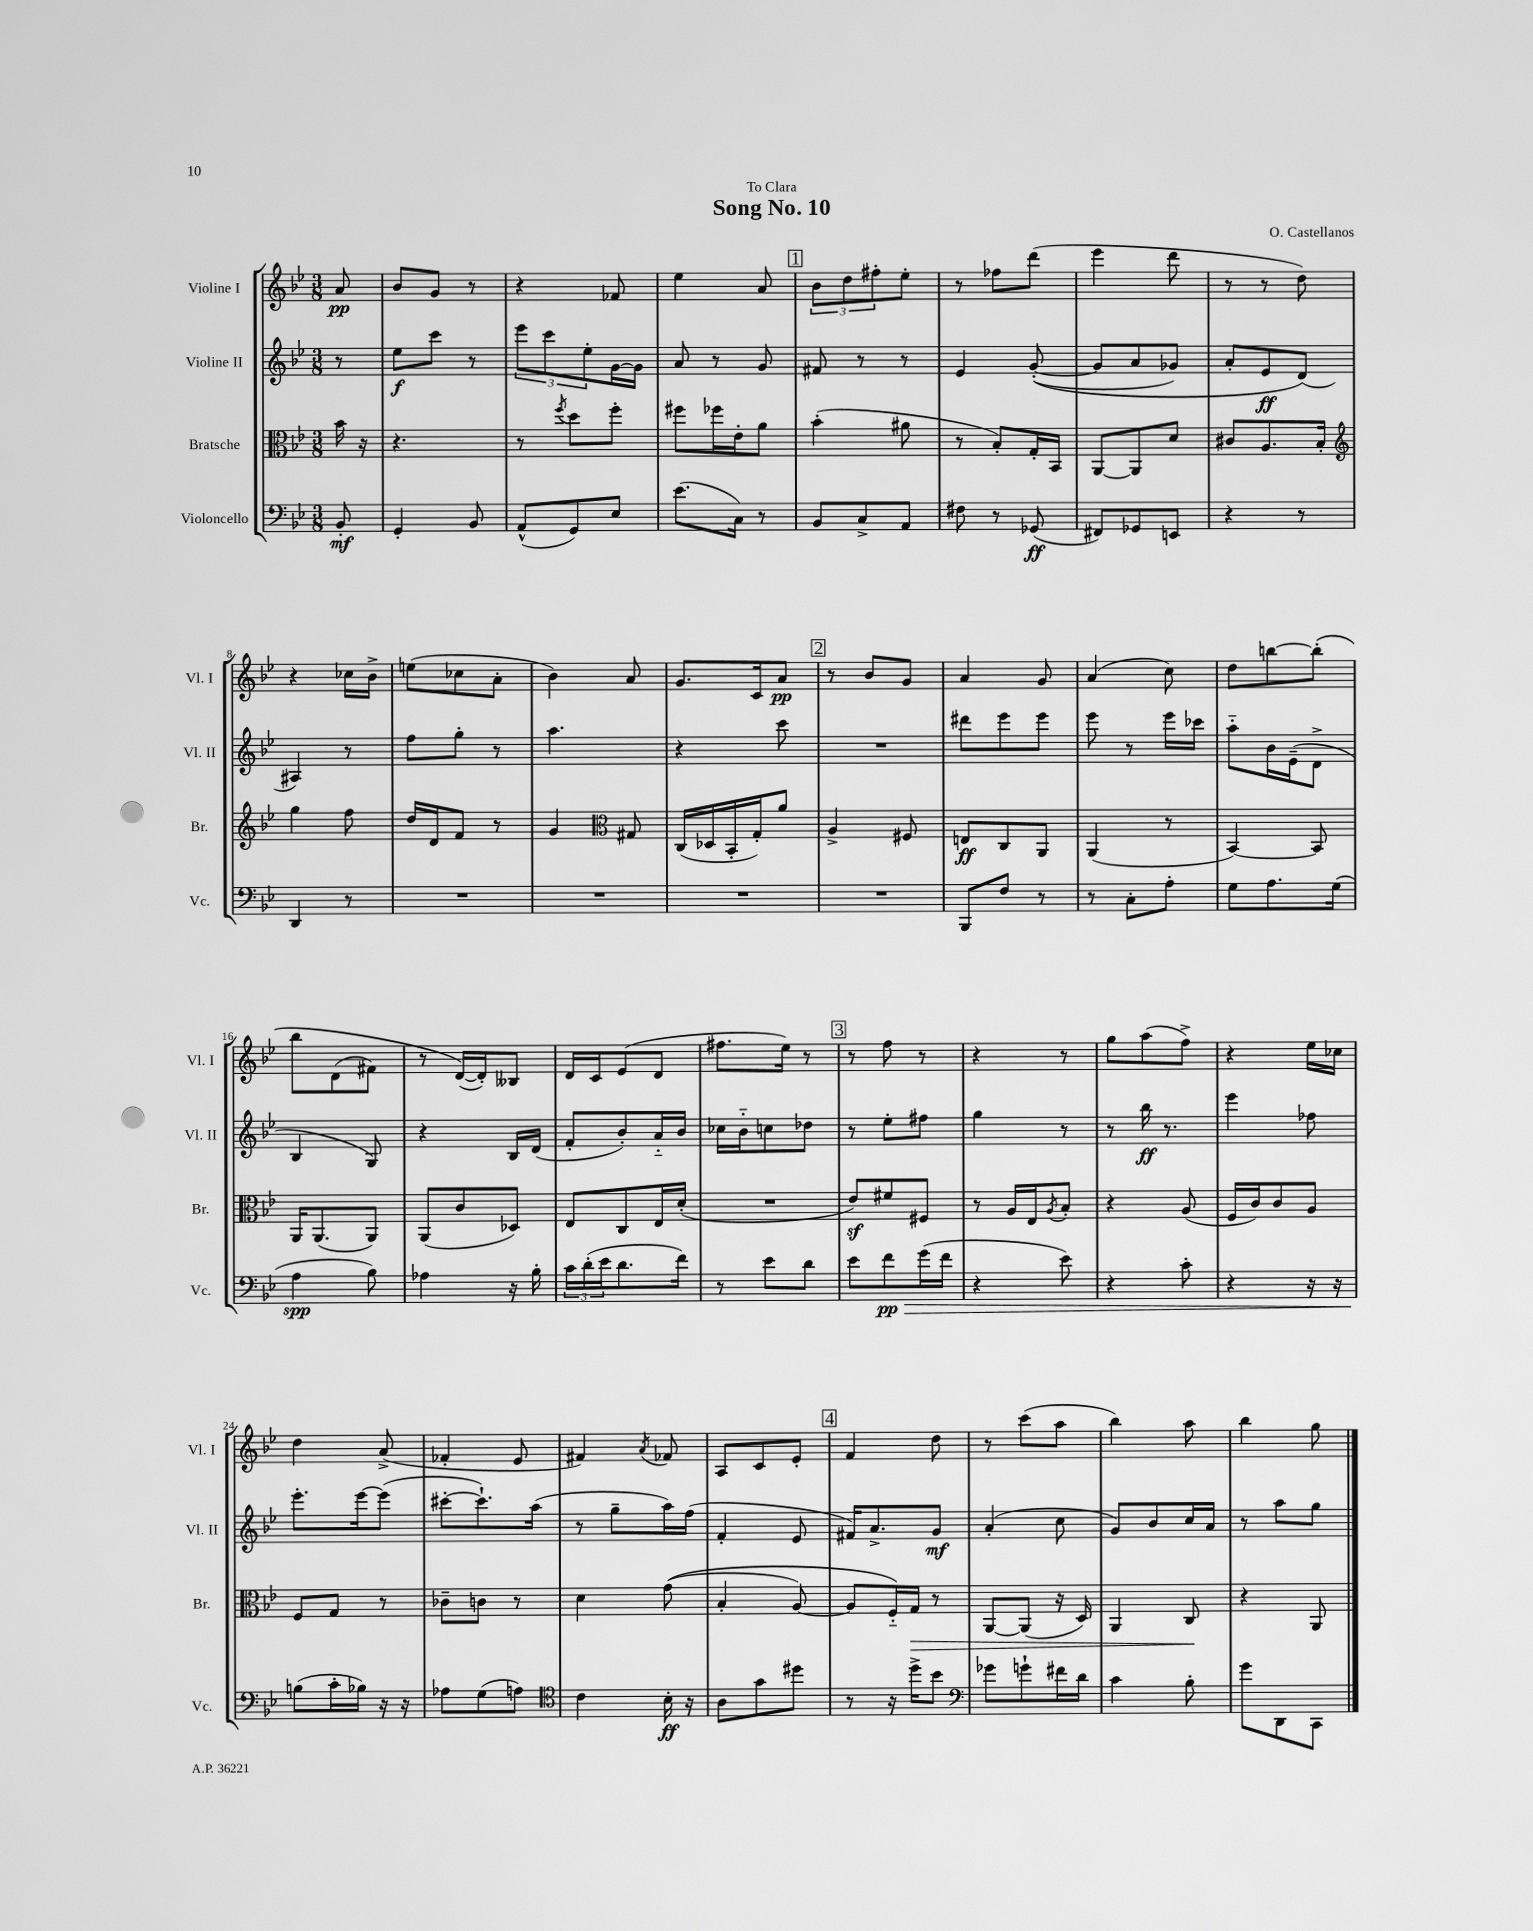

**kern	**dynam	**kern	**dynam	**kern	**dynam	**kern	**dynam
*part4	*part4	*part3	*part3	*part2	*part2	*part1	*part1
*staff4	*staff4	*staff3	*staff3	*staff2	*staff2	*staff1	*staff1
*I"Violoncello	*	*I"Bratsche	*	*I"Violine II	*	*I"Violine I	*
*I'Vc.	*	*I'Br.	*	*I'Vl. II	*	*I'Vl. I	*
*clefF4	*	*clefC3	*	*clefG2	*	*clefG2	*
*k[b-e-]	*	*k[b-e-]	*	*k[b-e-]	*	*k[b-e-]	*
*M3/8	*	*M3/8	*	*M3/8	*	*M3/8	*
=	=	=	=	=	=	=	=
8BB-'/	mf	16b-\	.	8r	.	8a/	pp
.	.	16r	.	.	.	.	.
=1	=1	=1	=1	=1	=1	=1	=1
4GG'/	.	4.r	.	8ee-\L	f	8b-/L	.
.	.	.	.	8ccc\J	.	8g/J	.
8BB-/	.	.	.	8r	.	8r	.
=2	=2	=2	=2	=2	=2	=2	=2
(8AA^^/L	.	8r	.	12eee-\L	.	4r	.
.	.	.	.	12ccc\	.	.	.
.	.	8qff/	.	.	.	.	.
8GG/)	.	8dd\L	.	.	.	.	.
.	.	.	.	12ee-'\	.	.	.
8E-/J	.	8ff'\J	.	[16g\L	.	8f-X/	.
.	.	.	.	16g\JJ]	.	.	.
=3	=3	=3	=3	=3	=3	=3	=3
(8.e-\L	.	8ff#X\L	.	8a/	.	4ee-\	.
.	.	16ff-X\L	.	8r	.	.	.
16C\Jk)	.	16e-'\J	.	.	.	.	.
8r	.	8a\J	.	8g/	.	8a/	.
!!LO:REH:place=s1:t=1
=4	=4	=4	=4	=4	=4	=4	=4
8BB-/L	.	(4b-'\	.	8f#X/	.	12b-\L	.
.	.	.	.	.	.	12dd\	.
8C^/	.	.	.	8r	.	.	.
.	.	.	.	.	.	12ff#X'\	.
8AA/J	.	8a#X\	.	8r	.	8ee-'\J	.
=5	=5	=5	=5	=5	=5	=5	=5
8F#X\	.	8r	.	4e-/	.	8r	.
8r	.	8B-'/L)	.	.	.	8ff-X\L	.
(8GG-X/	ff	16G'/L	.	(([8g'/	.	(8ddd\J	.
.	.	16BB-/JJ	.	.	.	.	.
=6	=6	=6	=6	=6	=6	=6	=6
8FF#X/L)	.	[8AA/L	.	8g/L]	.	4eee-\	.
8GG-X/	.	8AA/]	.	8a/	.	.	.
8EEn/J	.	8d/J	.	8g-X/J)	.	8ddd\	.
=7	=7	=7	=7	=7	=7	=7	=7
4r	.	8c#X/L	.	8a'/L	.	8r	.
.	.	8.A/	.	8e-/	ff	8r	.
8r	.	.	.	(8d/J)	.	8dd\)	.
.	.	16B-'/Jk	.	.	.	.	.
!!LO:LB:g=z
=8	=8	=8	=8	=8	=8	=8	=8
*	*	*clefG2	*	*	*	*	*
4DD/	.	4gg\	.	4A#X/)	.	4r	.
8r	.	8ff\	.	8r	.	16cc-X\LL	.
.	.	.	.	.	.	16b-^\JJ	.
=9	=9	=9	=9	=9	=9	=9	=9
4.r	.	16dd/LL	.	8ff\L	.	(8een\L	.
.	.	16d/J	.	.	.	.	.
.	.	8f/J	.	8gg'\J	.	8cc-X\	.
.	.	8r	.	8r	.	8a'\J	.
=10	=10	=10	=10	=10	=10	=10	=10
4.r	.	4g/	.	4.aa\	.	4b-\)	.
*	*	*clefC3	*	*	*	*	*
.	.	8G#X/	.	.	.	8a/	.
=11	=11	=11	=11	=11	=11	=11	=11
4.r	.	(16C/LL	.	4r	.	8.g/L	.
.	.	16D-X/	.	.	.	.	.
.	.	16BB-'/	.	.	.	.	.
.	.	16G'/J)	.	.	.	16c/k	.
.	.	8a/J	.	8ccc\	.	8a/J	pp
!!LO:REH:place=s1:t=2
=12	=12	=12	=12	=12	=12	=12	=12
4.r	.	4A^/	.	4.r	.	8r	.
.	.	.	.	.	.	8b-/L	.
.	.	8F#X/	.	.	.	8g/J	.
=13	=13	=13	=13	=13	=13	=13	=13
8BBB-/L	.	8En/L	ff	8ddd#X\L	.	4a/	.
8F/J	.	8C/	.	8eee-\	.	.	.
8r	.	8AA/J	.	8eee-\J	.	8g/	.
=14	=14	=14	=14	=14	=14	=14	=14
8r	.	(4AA/	.	8eee-\	.	(4a/	.
8C'\L	.	.	.	8r	.	.	.
8A'\J	.	8r	.	16eee-\LL	.	8cc\)	.
.	.	.	.	16ccc-X\JJ	.	.	.
=15	=15	=15	=15	=15	=15	=15	=15
8G\L	.	[4BB-/)	.	8aa\L	.	8dd\L	.
8.A\	.	.	.	16b-\L	.	[8bbn\	.
.	.	.	.	(16e-~\J	.	.	.
.	.	8BB-/]	.	8d^\J	.	(8bb'\J]	.
(16G\Jk	.	.	.	.	.	.	.
!!LO:LB:g=z
=16	=16	=16	=16	=16	=16	=16	=16
4A\	spp	16AA/KL	.	4B-/	.	8bb-\L	.
.	.	(8.AA/	.	.	.	.	.
.	.	.	.	.	.	(8d\	.
8B-\)	.	8AA/J)	.	8G/)	.	8f#X\J)	.
=17	=17	=17	=17	=17	=17	=17	=17
4A-X\	.	(8AA/L	.	4r	.	8r	.
.	.	8c/	.	.	.	([16d/LL)	.
.	.	.	.	.	.	16d'/J])	.
16r	.	8D-X/J)	.	16B-/LL	.	8B--X/J	.
16B-'\	.	.	.	(16d/JJ	.	.	.
=18	=18	=18	=18	=18	=18	=18	=18
24c\LL	.	8E-/L	.	8f'/L	.	16d/LL	.
(24d'\	.	.	.	.	.	.	.
.	.	.	.	.	.	16c/J	.
24e-\J	.	.	.	.	.	.	.
8.d\	.	8C/	.	8b-'/)	.	(8e-/	.
.	.	16E-/L	.	16a/L	.	8d/J	.
16f\Jk)	.	(16d'/JJ	.	16b-/JJ	.	.	.
=19	=19	=19	=19	=19	=19	=19	=19
8r	.	4.r	.	16cc-X\LL	.	8.ff#X\L	.
.	.	.	.	16b-\J	.	.	.
8e-\L	.	.	.	8ccn\	.	.	.
.	.	.	.	.	.	16ee-\Jk)	.
8d\J	.	.	.	8dd-X\J	.	8r	.
!!LO:REH:place=s1:t=3
=20	=20	=20	=20	=20	=20	=20	=20
8e-\L	.	8e-z/L)	.	8r	.	8r	.
!	!LO:HP:b	!	!	!	!	!	!
8f\	> pp	8f#X/	.	8ee-'\L	.	8ff\	.
(16g\L	.	8F#X/J	.	8ff#X\J	.	8r	.
16f\JJ	.	.	.	.	.	.	.
=21	=21	=21	=21	=21	=21	=21	=21
4r	.	8r	.	4gg\	.	4r	.
.	.	16A/LL	.	.	.	.	.
.	.	16E-/J	.	.	.	.	.
.	.	8qA/	.	.	.	.	.
8e-\)	.	8B-'/J	.	8r	.	8r	.
=22	=22	=22	=22	=22	=22	=22	=22
4r	.	4r	.	8r	.	8gg\L	.
.	.	.	.	16bb-\	ff	(8aa\	.
.	.	.	.	8.r	.	.	.
8c'\	.	(8A/	.	.	.	8ff^\J)	.
=23	=23	=23	=23	=23	=23	=23	=23
4r	.	16F/LL	.	4eee-\	.	4r	.
.	.	16c/J)	.	.	.	.	.
.	.	8c/	.	.	.	.	.
16r	.	8A/J	.	8ff-X\	.	16ee-\LL	.
16r	.	.	.	.	.	16cc-X\JJ	.
!!LO:LB:g=z
=24	=24	=24	=24	=24	=24	=24	=24
(8Bn\L	.	8F/L	.	8.eee-'\L	.	4dd\	.
16c'\L	]	8G/J	.	.	.	.	.
16B-X\JJ)	.	.	.	[16eee-\k	.	.	.
16r	.	8r	.	(8eee-\J]	.	(8a^/	.
16r	.	.	.	.	.	.	.
=25	=25	=25	=25	=25	=25	=25	=25
8A-X\L	.	8c-X~\L	.	[8ccc#X'\L	.	4f-X'/	.
(8G\	.	8cn\J	.	8.ccc#`\])	.	.	.
8An\J)	.	8r	.	.	.	8e-/	.
.	.	.	.	(16aa\Jk	.	.	.
=26	=26	=26	=26	=26	=26	=26	=26
*clefC4	*	*	*	*	*	*	*
4c\	.	4d\	.	8r	.	4f#X/)	.
.	.	.	.	8gg~\L	.	.	.
.	.	.	.	.	.	8qa/	.
16B-'\	ff	((8g\	.	16aa\L)	.	8f-X/	.
16r	.	.	.	(16ff\JJ	.	.	.
=27	=27	=27	=27	=27	=27	=27	=27
8A\L	.	4B-'/	.	4f'/	.	8A/L	.
8g\	.	.	.	.	.	8c/	.
8dd#X\J	.	[8A/)	.	8e-/	.	8e-'/J	.
!!LO:REH:place=s1:t=4
=28	=28	=28	=28	=28	=28	=28	=28
8r	.	8A/L]	.	16f#X/KL)	.	4f/	.
.	.	.	.	8.a^/	.	.	.
16r	.	16F/L)	.	.	.	.	.
!	!	!	!LO:HP:b	!	!	!	!
16dd^\KL	.	16G/JJ	>	.	.	.	.
8b-\J	.	8r	.	8g/J	mf	8dd\	.
=29	=29	=29	=29	=29	=29	=29	=29
*clefF4	*	*	*	*	*	*	*
8g-X\L	.	[8AA/L	.	(4a'/	.	8r	.
8gn`\	.	(8AA/J]	.	.	.	(8ccc\L	.
16f#X\L	.	16r	.	8cc\	.	8aa\J	.
16d\JJ	.	16D/)	.	.	.	.	.
=30	=30	=30	=30	=30	=30	=30	=30
4c\	.	4AA/	.	8g/L)	.	4bb-\)	.
.	.	.	.	8b-/	.	.	.
8B-'\	.	8C/	.	16cc/L	.	8aa\	.
.	.	.	.	16a/JJ	.	.	.
.	.	.	]	.	.	.	.
=31	=31	=31	=31	=31	=31	=31	=31
8g\L	.	4r	.	8r	.	4bb-\	.
8DD\	.	.	.	8aa\L	.	.	.
8CC\J	.	8AA/	.	8gg\J	.	8gg\	.
==	==	==	==	==	==	==	==
*-	*-	*-	*-	*-	*-	*-	*-
